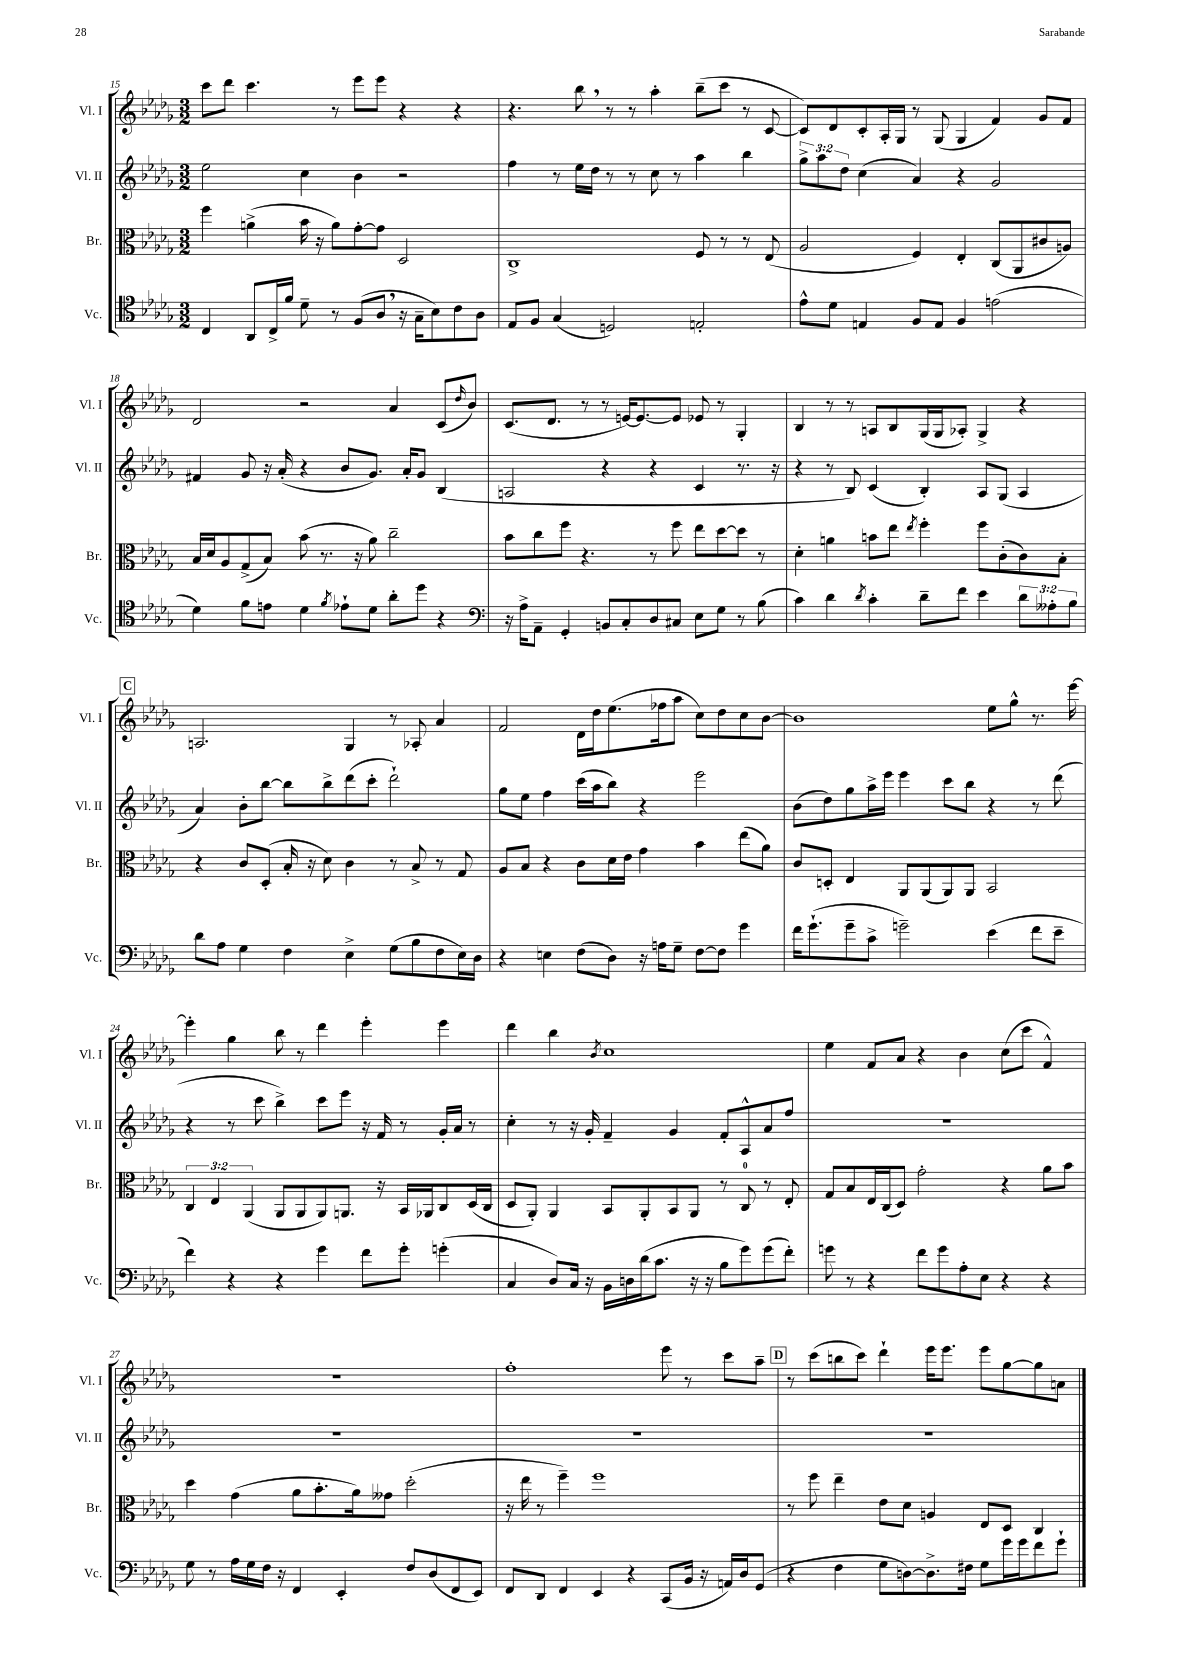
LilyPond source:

<<
\new StaffGroup <<
\new Staff = "s0" \with { instrumentName = "Vl. I" shortInstrumentName = "Vl. I" } {
    \clef treble \key des \major \numericTimeSignature \time 3/2
    c'''8 des'''8 c'''4. r8 ees'''8 ees'''8 r4 r4 |
    r4. bes''8 \breathe r8 r8 aes''4-. bes''8--( c'''8 r8 c'8~ |
    c'8) des'8 c'8-. aes16-. ges16 r8 ges8( ges4 f'4) ges'8 f'8 |
    des'2 r2 aes'4 c'8( \grace { des''16 } bes'8) |
    c'8.( des'8. r8 r8 e'16~) e'8.~ e'8 ees'8 r8 ges4-. |
    bes4 r8 r8 a8 bes8 ges16( ges16 aes8-.) ges4-> r4 |
    \mark \markup { \box "C" } a2. ges4 r8 aes8-. aes'4 |
    f'2 des'16 des''16 ees''8.( fes''16 aes''8 c''8) des''8 c''8 bes'8~ |
    bes'1 ees''8 ges''8-^ r8. ees'''16~ |
    ees'''4-. ges''4 bes''8 r8 des'''4 ees'''4-. ees'''4 |
    des'''4 bes''4 \acciaccatura { bes'8 } c''1 |
    ees''4 f'8 aes'8 r4 bes'4 c''8( c'''8 f'4-^) |
    R1. |
    f''1-. ees'''8 r8 c'''8 aes''8-- |
    \mark \markup { \box "D" } r8 c'''8( b''8 c'''8) des'''4-! ees'''16 ees'''8. ees'''8 ges''8~ ges''8 a'8 \bar "|." |
}
\new Staff = "s1" \with { instrumentName = "Vl. II" shortInstrumentName = "Vl. II" } {
    \clef treble \key des \major \numericTimeSignature \time 3/2 \override Staff.TupletNumber.text = #tuplet-number::calc-fraction-text
    ees''2 c''4 bes'4 r2 |
    f''4 r8 ees''16 des''16 r8 r8 c''8 r8 aes''4 bes''4 |
    \tuplet 3/2 { ges''8-> aes''8 des''8 } c''4( aes'4) r4 ges'2 |
    fis'4 ges'8 r16 aes'16-.( r4 bes'8 ges'8.) aes'16-. ges'8 bes4( |
    a2 r4 r4 c'4 r8. r16 |
    r4 r8 bes8) c'4( bes4-.) aes8 ges8( aes4 |
    \mark \markup { \box "C" } aes'4) bes'8-. bes''8~ bes''8 bes''8-> des'''8( c'''8-. des'''2-!) |
    ges''8 ees''8 f''4 c'''16( aes''16 bes''8) r4 ees'''2 |
    bes'8( des''8) ges''8 aes''16-> ees'''16 ees'''4 c'''8 bes''8 r4 r8 des'''8( |
    r4 r8 c'''8 bes''4->) c'''8 ees'''8 r16 f'16 r8 ges'16-. aes'16 r8 |
    c''4-. r8 r16 ges'16-. f'4-- ges'4 f'8-. aes8-^ aes'8 f''8 |
    R1. |
    R1. |
    R1. |
    \mark \markup { \box "D" } R1. \bar "|." |
}
\new Staff = "s2" \with { instrumentName = "Br." shortInstrumentName = "Br." } {
    \clef alto \key des \major \numericTimeSignature \time 3/2 \override Staff.TupletNumber.text = #tuplet-number::calc-fraction-text
    f''4 a'4->( bes'16 r16 a'8) ges'8~-. ges'8 des2 |
    c1-> f8 r8 r8 ees8( |
    aes2 f4) ees4-. c8( aes,8 cis'8 a8) |
    bes16 des'16 aes8 ges8->( bes8) bes'8( r8. r16 aes'8) c''2-- |
    bes'8 c''8 f''8 r4. r8 f''8 ees''8 des''8~ des''8 r8 |
    des'4-. a'4 b'8 ees''8 \acciaccatura { ees''8 } f''4-. f''8 c'8-.( c'8) bes8-. |
    \mark \markup { \box "C" } r4 c'8 des8-.( bes16-. r16 des'8) c'4 r8 bes8-> r8 ges8 |
    aes8 bes8 r4 c'8 des'16 ees'16 ges'4 bes'4 ees''8( aes'8) |
    c'8 d8-. ees4 aes,8 aes,8( aes,8) aes,8 bes,2 |
    \tuplet 3/2 { c4 ees4 aes,4( } aes,8 aes,8 aes,8) a,8. r16 bes,16 aes,16 c8 des16( c16 |
    des8 aes,8-.) aes,4 bes,8 aes,8-. bes,8 aes,8 r8 c8-0 r8 ees8-. |
    ges8 bes8 ees16 c16( des8) ges'2-. r4 aes'8 bes'8 |
    des''4 ges'4( aes'8 bes'8.-. aes'16) geses'8 des''2-.( |
    r16 ees''16 r8 f''4--) f''1 |
    \mark \markup { \box "D" } r8 f''8 ees''4-- ees'8 des'8 a4 ees8 des8 c4 \bar "|." |
}
\new Staff = "s3" \with { instrumentName = "Vc." shortInstrumentName = "Vc." } {
    \clef tenor \key des \major \numericTimeSignature \time 3/2 \override Staff.TupletNumber.text = #tuplet-number::calc-fraction-text
    c4 aes,8 c16-> f'16 des'8-- r8 f8( aes8 \breathe r16 ges16-- bes8) c'8 aes8 |
    ees8 f8 ges4( d2) e2-. |
    ees'8-^ des'8 e4 f8 e8 f4 e'2( |
    des'4) f'8 e'8 des'4 \acciaccatura { f'8 } ees'8-! des'8 aes'8-. des''8 r4 |
    \clef bass r16 aes16-> aes,8-- ges,4-. b,8 c8-. des8 cis8 ees8 ges8 r8 bes8( |
    c'4) des'4 \acciaccatura { des'8 } c'4-. des'8-- f'8 ees'4 \tuplet 3/2 { des'8 aeses8-. bes8 } |
    \mark \markup { \box "C" } des'8 aes8 ges4 f4 ees4-> ges8( bes8 f8 ees16) des16 |
    r4 e4 f8( des8) r16 a16 ges8-- f8~ f8 ges'4 |
    f'16 ges'8.-!( ges'8-- c'8-> g'2--) ees'4( f'8 ees'8-- |
    f'4) r4 r4 ges'4 f'8 ges'8-. g'4-.( |
    c4 des8) c16 r16 bes,16 d16 des'16( c'8. r16 r16 bes8 ges'8) ges'8( f'8-.) |
    g'8 r8 r4 f'8 g'8 aes8-. ees8 r4 r4 |
    ges8 r8 aes16 ges16 f16 r16 f,4 ees,4-. f8 des8( f,8 ees,8) |
    f,8 des,8 f,4 ees,4 r4 c,8( bes,16 r16 a,16) des16 ges,8( |
    \mark \markup { \box "D" } r4 f4 ges8 d8~) d8.-> fis16 ges8 ges'16 ges'16 f'8 ges'8-! \bar "|." |
}
>>
>>
\layout { \context { \Score currentBarNumber = #15 } }
